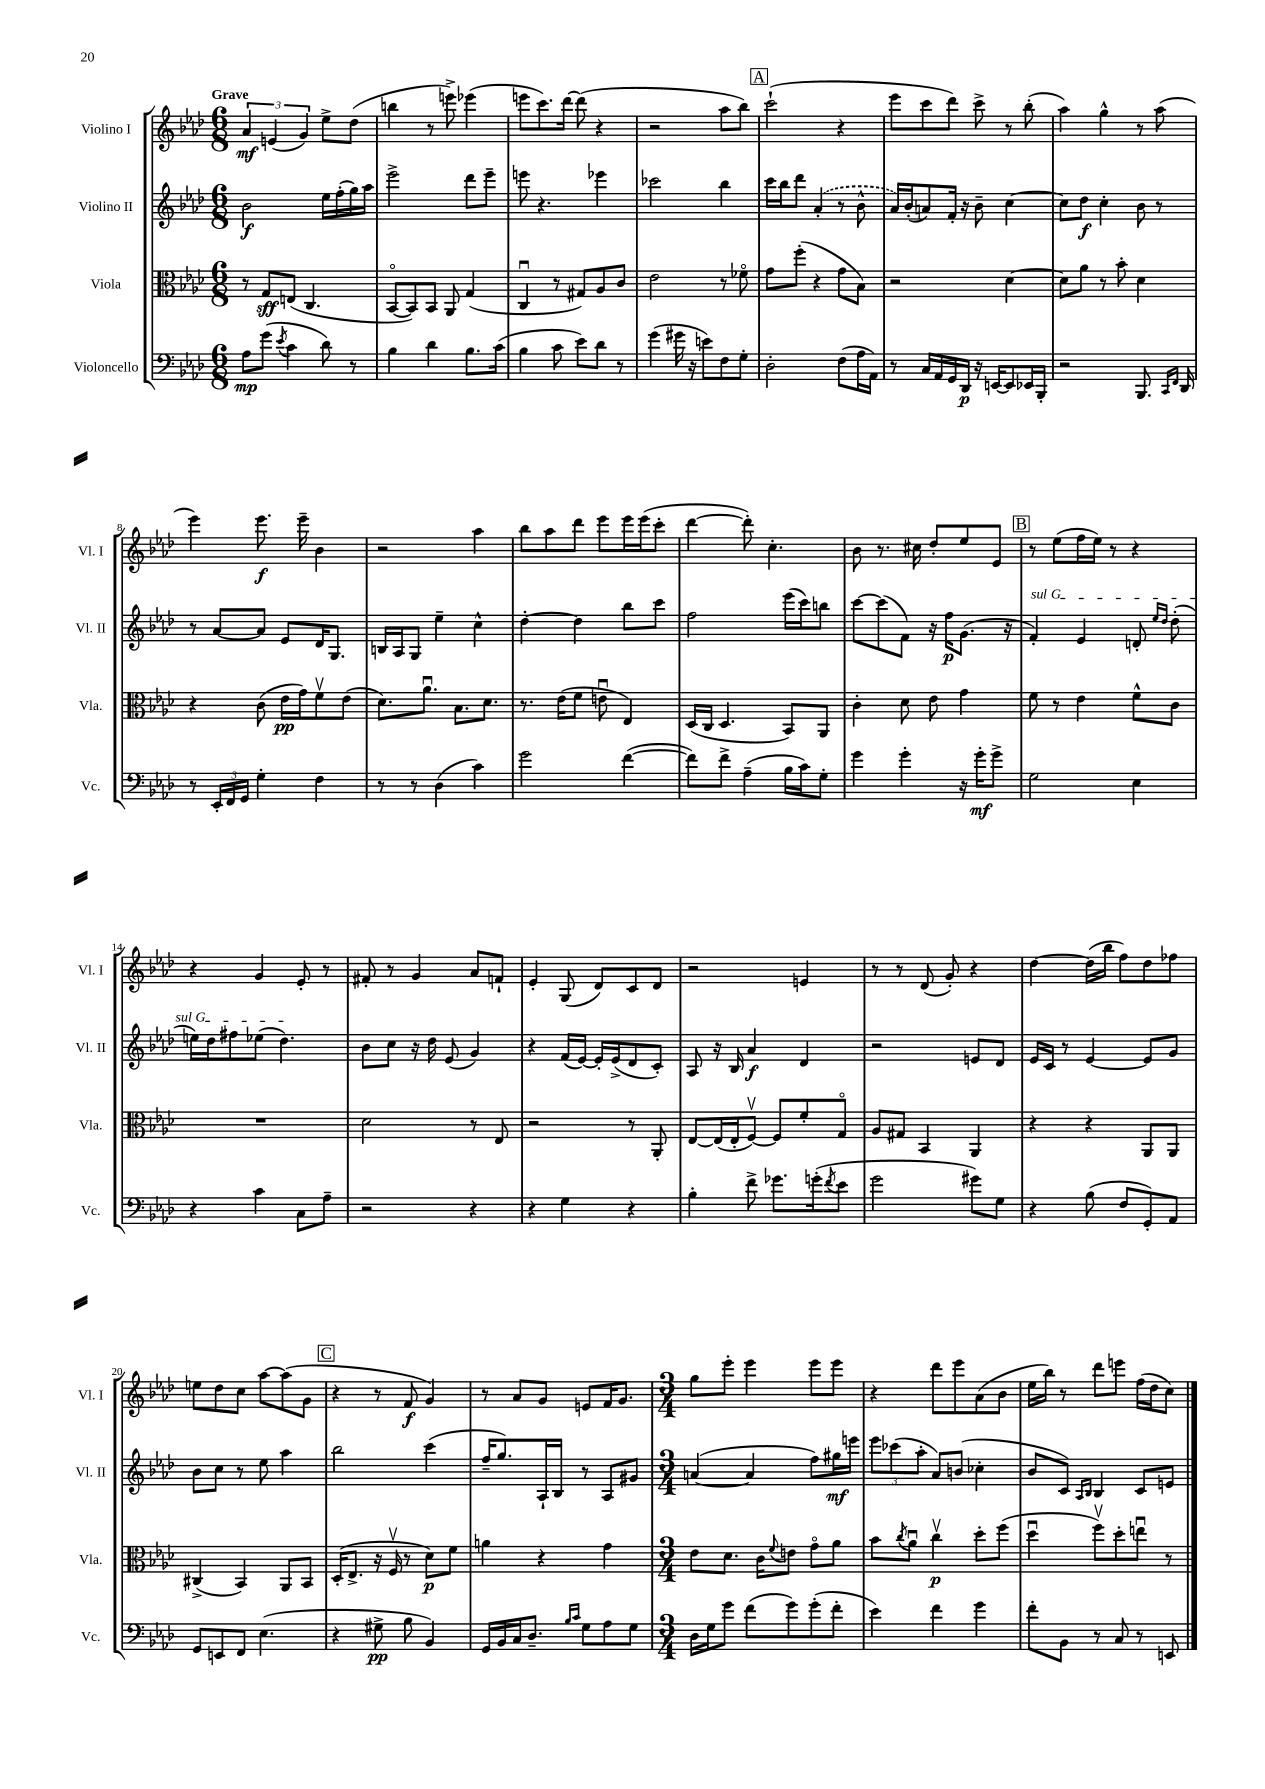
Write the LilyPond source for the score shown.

<<
\new StaffGroup <<
\new Staff = "s0" \with { instrumentName = "Violino I" shortInstrumentName = "Vl. I" } {
    \clef treble \key aes \major \numericTimeSignature \time 6/8 \tempo "Grave"
    \tuplet 3/2 { aes'4\mf e'4( g'4) } ees''8-> des''8( |
    b''4 r8 e'''8->) ees'''4( |
    e'''8 c'''8.) des'''16~ des'''8( r4 |
    r2 aes''8 bes''8) |
    \mark \markup { \box "A" } c'''2-!( r4 |
    ees'''8 c'''8 des'''8) c'''8-> r8 bes''8-.( |
    aes''4) g''4-^ r8 aes''8( |
    ees'''4) ees'''8.\f ees'''16-- bes'4 |
    r2 aes''4 |
    bes''8 aes''8 des'''8 ees'''8 ees'''16 ees'''16( c'''8-. |
    des'''4~ des'''8-.) c''4.-. |
    bes'8 r8. cis''16 des''8-. ees''8 ees'8 |
    \mark \markup { \box "B" } r8 ees''8( f''16 ees''16) r8 r4 |
    r4 g'4 ees'8-. r8 |
    fis'8-. r8 g'4 aes'8 f'8-! |
    ees'4-. g8( des'8) c'8 des'8 |
    r2 e'4 |
    r8 r8 des'8( g'8-.) r4 |
    des''4~ des''16( bes''16 f''8) des''8 fes''8 |
    e''8 des''8 c''8 aes''8~ aes''8( g'8 |
    \mark \markup { \box "C" } r4 r8 f'8\f g'4) |
    r8 aes'8 g'8 e'8 f'16 g'8. |
    \numericTimeSignature \time 3/4 g''8 ees'''8-. ees'''4 ees'''8 ees'''8 |
    r4 des'''8 ees'''8 aes'8( bes'8 |
    ees''16 bes''16) r8 des'''8 e'''8 f''16( des''16 c''8) \bar "|." |
}
\new Staff = "s1" \with { instrumentName = "Violino II" shortInstrumentName = "Vl. II" } {
    \clef treble \key aes \major \numericTimeSignature \time 6/8
    bes'2\f ees''16 f''16-.( g''16) aes''16 |
    ees'''2-> des'''8 ees'''8-- |
    e'''8 r4. ees'''4 |
    ces'''2 bes''4 |
    \mark \markup { \box "A" } c'''16 bes''16 des'''8 \once \slurDashed aes'4-.( r8 bes'8-^ |
    aes'16) bes'16-.( a'8) f'16-. r16 bes'8-- c''4~ |
    c''8 des''8\f c''4-. bes'8 r8 |
    r8 aes'8~ aes'8 ees'8 des'16 g8. |
    b16 aes16 g8 ees''4-- c''4-^ |
    des''4~-. des''4 bes''8 c'''8 |
    f''2 ees'''16( c'''16) b''8 |
    c'''8~ c'''8( f'8) r16 f''16\p g'8.( r16 |
    \mark \markup { \box "B" } \once \override TextSpanner.bound-details.left.text = \markup { \italic "sul G" } f'4-.\startTextSpan) ees'4 d'8-. \grace { ees''16 des''16 } des''8-.( |
    e''16) des''16 fis''8 ees''8( des''4.\stopTextSpan) |
    bes'8 c''8 r16 des''16 ees'8( g'4) |
    r4 f'16( ees'16~) ees'16-. ees'16->( des'8 c'8-.) |
    aes8 r16 bes16 aes'4\f des'4 |
    r2 e'8 des'8 |
    ees'16 c'16 r8 ees'4~ ees'8 g'8 |
    bes'8 c''8 r8 ees''8 aes''4 |
    \mark \markup { \box "C" } bes''2 c'''4( |
    f''16-- g''8.) aes16-! bes16 r8 aes8 gis'8 |
    \numericTimeSignature \time 3/4 a'4~( a'4 f''8) gis''16\mf e'''16 |
    \tuplet 3/2 { ees'''8 ces'''8( aes''8-. } aes'8) b'8( ces''4-. |
    bes'8 c'8) \grace { aes16 bes16 } bes4 c'8 e'8 \bar "|." |
}
\new Staff = "s2" \with { instrumentName = "Viola" shortInstrumentName = "Vla." } {
    \clef alto \key aes \major \numericTimeSignature \time 6/8
    r8 g8\sff e8( c4. |
    bes,8~\flageolet bes,8) bes,8 aes,8 g4( |
    c4\downbow r8 gis8) aes8 c'8 |
    ees'2 r8 fes'8\flageolet |
    \mark \markup { \box "A" } g'8 f''8-.( r4 g'8 bes8) |
    r2 des'4~ |
    des'8 aes'8 r8 bes'8-. des'4 |
    r4 c'8( ees'16\pp g'16) f'8\upbow ees'8( |
    des'8.) aes'8.\downbow bes8. des'8. |
    r8. ees'16( f'8 e'8\downbow ees4) |
    des16( c16 des4. bes,8) aes,8 |
    c'4-. des'8 ees'8 g'4 |
    \mark \markup { \box "B" } f'8 r8 ees'4 f'8-^ c'8 |
    R2. |
    des'2 r8 ees8 |
    r2 r8 aes,8-. |
    ees8~ ees16( ees16-. f8~\upbow) f8 f'8-. g8\flageolet |
    aes8 gis8 bes,4 aes,4 |
    r4 r4 aes,8 aes,8 |
    cis4->( bes,4) aes,8 bes,8 |
    \mark \markup { \box "C" } des16-.( ees8.-> r16 f16\upbow r8 des'8\p) f'8 |
    a'4 r4 g'4 |
    \numericTimeSignature \time 3/4 ees'8 des'8. c'16 \appoggiatura { f'8 } e'8 g'8\flageolet aes'8 |
    bes'8 \acciaccatura { c''8 } aes'8\downbow c''4\upbow\p des''8-. f''8( |
    des''4\downbow f''8\upbow) des''8-. e''8\downbow r8 \bar "|." |
}
\new Staff = "s3" \with { instrumentName = "Violoncello" shortInstrumentName = "Vc." } {
    \clef bass \key aes \major \numericTimeSignature \time 6/8
    aes8\mp g'8( \acciaccatura { ees'8 } c'4 des'8) r8 |
    bes4 des'4 bes8. c'16( |
    bes4 c'8 ees'8) des'8 r8 |
    g'4( gis'16 r16 e'8) f8 g8-. |
    \mark \markup { \box "A" } des2-. f8( aes16 aes,16) |
    r8 c16 aes,16 g,16 des,16\p r16 e,16~ e,8 ees,16 bes,,16-. |
    r2 bes,,8. \grace { c,16 f,16 } des,16 |
    r8 \tuplet 3/2 { ees,16-. f,16 g,16 } g4-. f4 |
    r8 r8 des4( c'4) |
    g'2 f'4~( |
    f'8) f'8-> aes4--( bes16 c'16) g8-. |
    g'4 g'4-. r16 g'16-.\mf g'8-> |
    \mark \markup { \box "B" } g2 ees4 |
    r4 c'4 c8 aes8-- |
    r2 r4 |
    r4 g4 r4 |
    bes4-. f'8-> ges'8. g'16-.( \acciaccatura { f'8 } ees'8 |
    g'2 gis'8) g8 |
    r4 bes8( f8 g,8-.) aes,8 |
    g,8 e,8 f,8 ees4.( |
    \mark \markup { \box "C" } r4 gis8->\pp bes8 bes,4) |
    g,16 bes,16 c16 des8.-- \grace { bes16 c'16 } g8 aes8 g8 |
    \numericTimeSignature \time 3/4 des16 g16 g'8 f'8( g'8) g'8-.( f'8-. |
    ees'4) f'4 g'4 |
    f'8-. bes,8 r8 c8 r8 e,8 \bar "|." |
}
>>
>>
